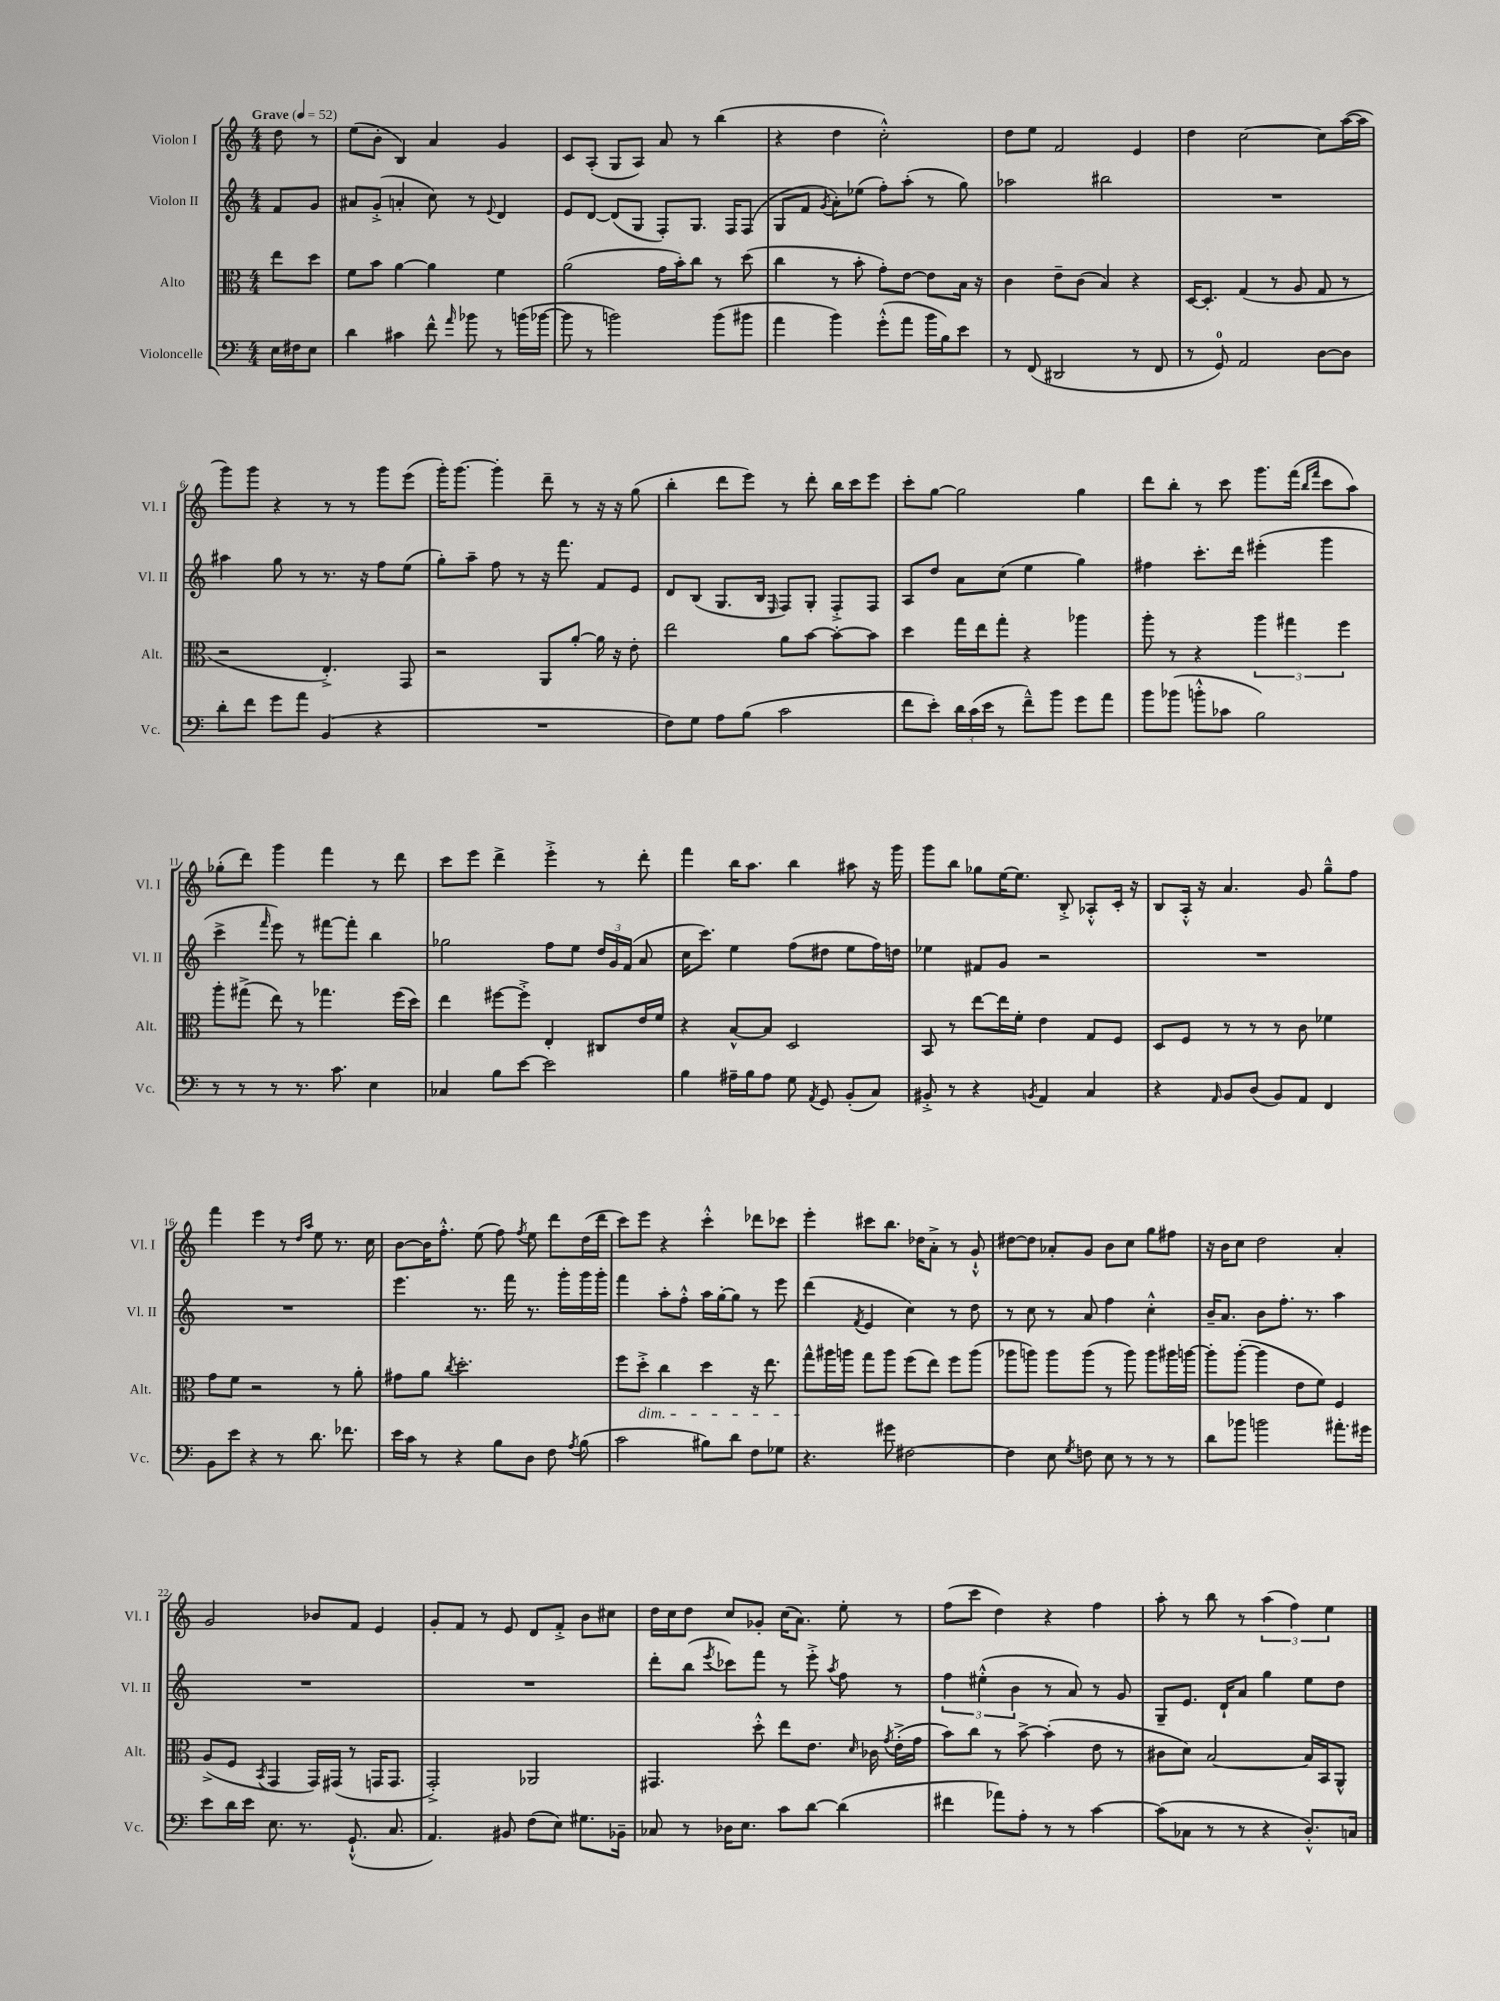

**kern	**kern	**kern	**kern
*staff4	*staff3	*staff2	*staff1
*clefF4	*clefC3	*clefG2	*clefG2
*k[]	*k[]	*k[]	*k[]
*M4/4	*M4/4	*M4/4	*M4/4
*MM52	*MM52	*MM52	*MM52
16E	8ee	8f	8dd
16F#	.	.	.
8E	8dd	8g	8r
=	=	=	=
4d	8f	8a#	(8ee
.	8b	(8g'^	8b'
4c#	[4a	4a'	4B)
8f^^	4a]	8cc)	4a
16qqa	.	.	.
8b-	.	8r	.
.	.	8qqe	.
8r	4f	4d	4g
(16b	.	.	.
[16b-	.	.	.
=	=	=	=
8b-]	(2a	8e	8c
8r	.	[8d	(8A'
2b)	.	(8d]	8G
.	.	8G	8A)
.	16g	8F')	8a
.	16b')	.	.
.	8cc	8.G	8r
(8b	8r	.	(4bb
.	.	16F	.
8b#	(8dd	(8F	.
=	=	=	=
4a	4cc	8G	4r
.	.	8f	.
.	.	8qg	.
4b)	8r	8a')	4dd
.	8b'	(8ee-	.
(8g'^^	8g')	8ff')	2cc'^^)
8a	[8e	(8aa'	.
16b	8e]	8r	.
16B)	.	.	.
8e	16B	8gg)	.
.	16r	.	.
=	=	=	=
8r	4c	2aa-	8dd
(8FF	.	.	8ee
2DD#	8e~	.	2f
.	(8c	.	.
.	4B)	2bb#	.
8r	4r	.	4e
8FF	.	.	.
=	=	=	=
8r	[16D	1r	4dd
.	8.D']	.	.
8GG)	.	.	.
2AA	(4G	.	[2cc
.	8r	.	.
.	8A	.	.
[8D	8G	.	8cc]
8D]	8r	.	([16aa
.	.	.	16aa]
=	=	=	=
8d'	2r	4aa#	8ggg)
8f	.	.	8ggg
8g	.	8gg	4r
8a	.	8r	.
(4BB	4.E'^)	8.r	8r
.	.	.	8r
.	.	16r	.
4r	.	8ff	8ggg
.	8GG	(8ee	(8eee
=	=	=	=
1r	2r	8gg')	16ggg')
.	.	.	[8.ggg
.	.	8aa~	.
.	.	8ff	4ggg']
.	.	8r	.
.	8AA	16r	8ddd~
.	.	8.fff	.
.	[8a'	.	8r
.	16a]	8f	16r
.	16r	.	16r
.	8e'	8e	(8gg
=	=	=	=
8F)	2ee	8d	4bb'
8G	.	(8B	.
8A	.	8.G	8ddd
(8B	.	.	8eee)
.	.	16B	.
.	.	16qqE	.
2c	8a	8F)	8r
.	[8b	8G'	8ddd'
.	8b'_	8F'^	16bb
.	.	.	16ccc
.	8b]	8F	8eee
=	=	=	=
8f	4dd	8A	8ccc'
8e')	.	8dd	[8gg
24d	16gg	8a	2gg]
(24c	.	.	.
.	16ee	.	.
24e	.	.	.
8r	8gg'	(8cc	.
8f~^^)	4r	4ee	.
8b	.	.	.
8g	4aa-	4gg)	4gg
8a	.	.	.
=	=	=	=
8b	8aa'	4ff#	8ddd
(8b-	8r	.	8bb'
8b'^^	4r	8.ccc'	8r
8c-	.	.	8ccc
.	.	16ddd	.
2B)	6aa	(4eee#'	8.ggg
.	6gg#	.	.
.	.	.	(16fff
.	.	.	16qqbb
.	.	.	16qqfff
.	.	4ggg	8ccc
.	6ff	.	.
.	.	.	8aa)
=	=	=	=
8r	8aa'	4ccc^	(8gg-'
8r	(8gg#^	.	8ddd)
.	.	16qqfff	.
8r	8ee)	8eee)	4ggg
8.r	8r	8r	.
.	4.gg-	[8fff#	4fff
8.c	.	.	.
.	.	8fff#']	.
4E	.	4bb	8r
.	(16ff	.	8ddd
.	16dd)	.	.
=	=	=	=
4C-	4ee	2gg-	8ccc
.	.	.	8eee
8B	[8ff#	.	4ddd^
[8e	8ff#'^]	.	.
2e]	4E'	8ff	4eee'^
.	.	8ee	.
.	8C#	24dd	8r
.	.	24g	.
.	.	(24f	.
.	16e	8a	8ddd'
.	16f	.	.
=	=	=	=
4B	4r	16cc	4fff
.	.	8.ccc)	.
16A#~	[8B^^	4ee	16bb
16B	.	.	8.aa
8A#	8B]	.	.
8G	2D	(8ff	4bb
8qAA	.	.	.
8GG	.	8dd#	.
(8BB'	.	8ee	8aa#
8C)	.	16ff)	16r
.	.	16dd	16ggg
=	=	=	=
8BB#'^	8BB	4ee-	8ggg
8r	8r	.	8bb
4r	[8ee	8f#	8gg-
.	16ee]	8g	[16ee
.	16f'	.	8.ee]
8qBB	.	.	.
4AA	4e	2r	.
.	.	.	8B'^
4C	8G	.	8A-'^^
.	8F	.	16c'
.	.	.	16r
=	=	=	=
4r	8D	1r	8B
.	8F	.	16A'^^
.	.	.	16r
16qqAA	.	.	.
8BB	8r	.	4.a
(8D	8r	.	.
8BB)	8r	.	.
8AA	8c	.	8g
4FF	4f-	.	8gg~^^
.	.	.	8ff
=	=	=	=
8BB	8g	1r	4fff
8e	8f	.	.
4r	2r	.	4eee
8r	.	.	8r
.	.	.	16qqdd
.	.	.	16qqaa
8.d	.	.	8ee
.	8r	.	8.r
8.f-	.	.	.
.	8a'	.	.
.	.	.	16cc
=	=	=	=
16e	8g#	4.eee	[8b
16c	.	.	.
8r	8a	.	16b]
.	.	.	8.ff'^^
.	8qcc	.	.
4r	2.dd'	.	.
.	.	8.r	(8ee
8B	.	.	8ff)
.	.	16fff	.
.	.	.	8qff
8D	.	8.r	8ee
8F	.	.	8ddd
.	.	16ggg'	.
8qA	.	.	.
(8B	.	16ggg	(16dd
.	.	16ggg'	16ddd
=	=	=	=
2c	8ff	4fff	8ccc)
.	8dd'^	.	8eee
.	4cc	8aa'	4r
.	.	8ff'^^	.
8B#)	4dd	16aa	4ccc'^^
.	.	[16gg'	.
8d	.	8gg]	.
8F	16r	8r	8ddd-
.	8.ee	.	.
8G-	.	8eee	8ccc-
=	=	=	=
4.r	8gg^^	(4ddd	4eee'
.	16aa#	.	.
.	16aa	.	.
.	.	8qf	.
.	8gg	4e	8ccc#
8g#	8aa	.	8.bb
[2F#	(8ff	4cc)	.
.	.	.	16dd-
.	8ee)	.	8a'^
.	8ff	8r	8r
.	(8aa	8dd	8g`^^
=	=	=	=
4F#]	8aa-	8r	[8dd#
.	8aa)	8cc	8dd#]
8E	8aa	8r	8a-'
8qG	.	.	.
8F	(8aa	8a	8g
8E	8r	4ff	8b
8r	8aa)	.	8cc
8r	8aa	4cc'^^	8gg
8r	16aa#	.	8ff#
.	[16aa	.	.
=	=	=	=
8d	8aa']	16b~	16r
.	.	8.a	16b
8b-	([8aa'	.	8cc
2b	4aa]	8b	2dd
.	.	8.ff'	.
.	8e	.	.
.	.	8.r	.
.	8f)	.	.
8.a#'	4F	4aa	4a'
16g#	.	.	.
=	=	=	=
8e	(8A^	1r	2g
16d	8F	.	.
16e	.	.	.
.	8qBB	.	.
8.E	4GG	.	.
8.r	.	.	.
.	16GG)	.	8b-
.	(16GG#	.	.
(8.GG`^^	8r	.	8f
.	16GG	.	4e
8.C	8.GG	.	.
=	=	=	=
4.AA)	2GG'^)	1r	8g'
.	.	.	8f
.	.	.	8r
8BB#	.	.	8e
(8F	2AA-	.	8d
8E)	.	.	8f'^
8.G#	.	.	8b
.	.	.	8cc#
16BB-~	.	.	.
=	=	=	=
8C-	4.GG#	8ddd'	16dd
.	.	.	16cc
8r	.	(8bb	8dd
.	.	8qeee	.
16D-	.	8ccc-)	8cc
8.E	.	.	.
.	8dd'^^	8fff	8g-'
8c	8ee	8r	(16cc
.	.	.	8.a)
[8d	8.e	8eee'^	.
.	.	8qaa	.
(4d]	.	8ff	8ee'
.	16qqd	.	.
.	16c-	.	.
.	8qg	.	.
.	(16e'^	8r	8r
.	16g	.	.
=	=	=	=
4f#	8b)	6ff	(8ff
.	8cc	.	8ccc
.	.	(6ee#'^^	.
8a-)	8r	.	4dd)
.	.	6b	.
8A'	[8b^	.	.
8r	(4b']	8r	4r
8r	.	8a)	.
[4c	8e	8r	4ff
.	8r	8g	.
=	=	=	=
(8c]	8c#	8G~	8aa'
8C-	8d)	8.e	8r
8r	[2B	.	8bb
.	.	16d`	.
8r	.	8a	8r
4r	.	4gg	(6aa
.	.	.	6ff)
8.D'^^)	16B]	8ee	.
.	16BB	.	.
.	.	.	6ee
.	8AA^^	8dd	.
16C	.	.	.
==	==	==	==
*-	*-	*-	*-
